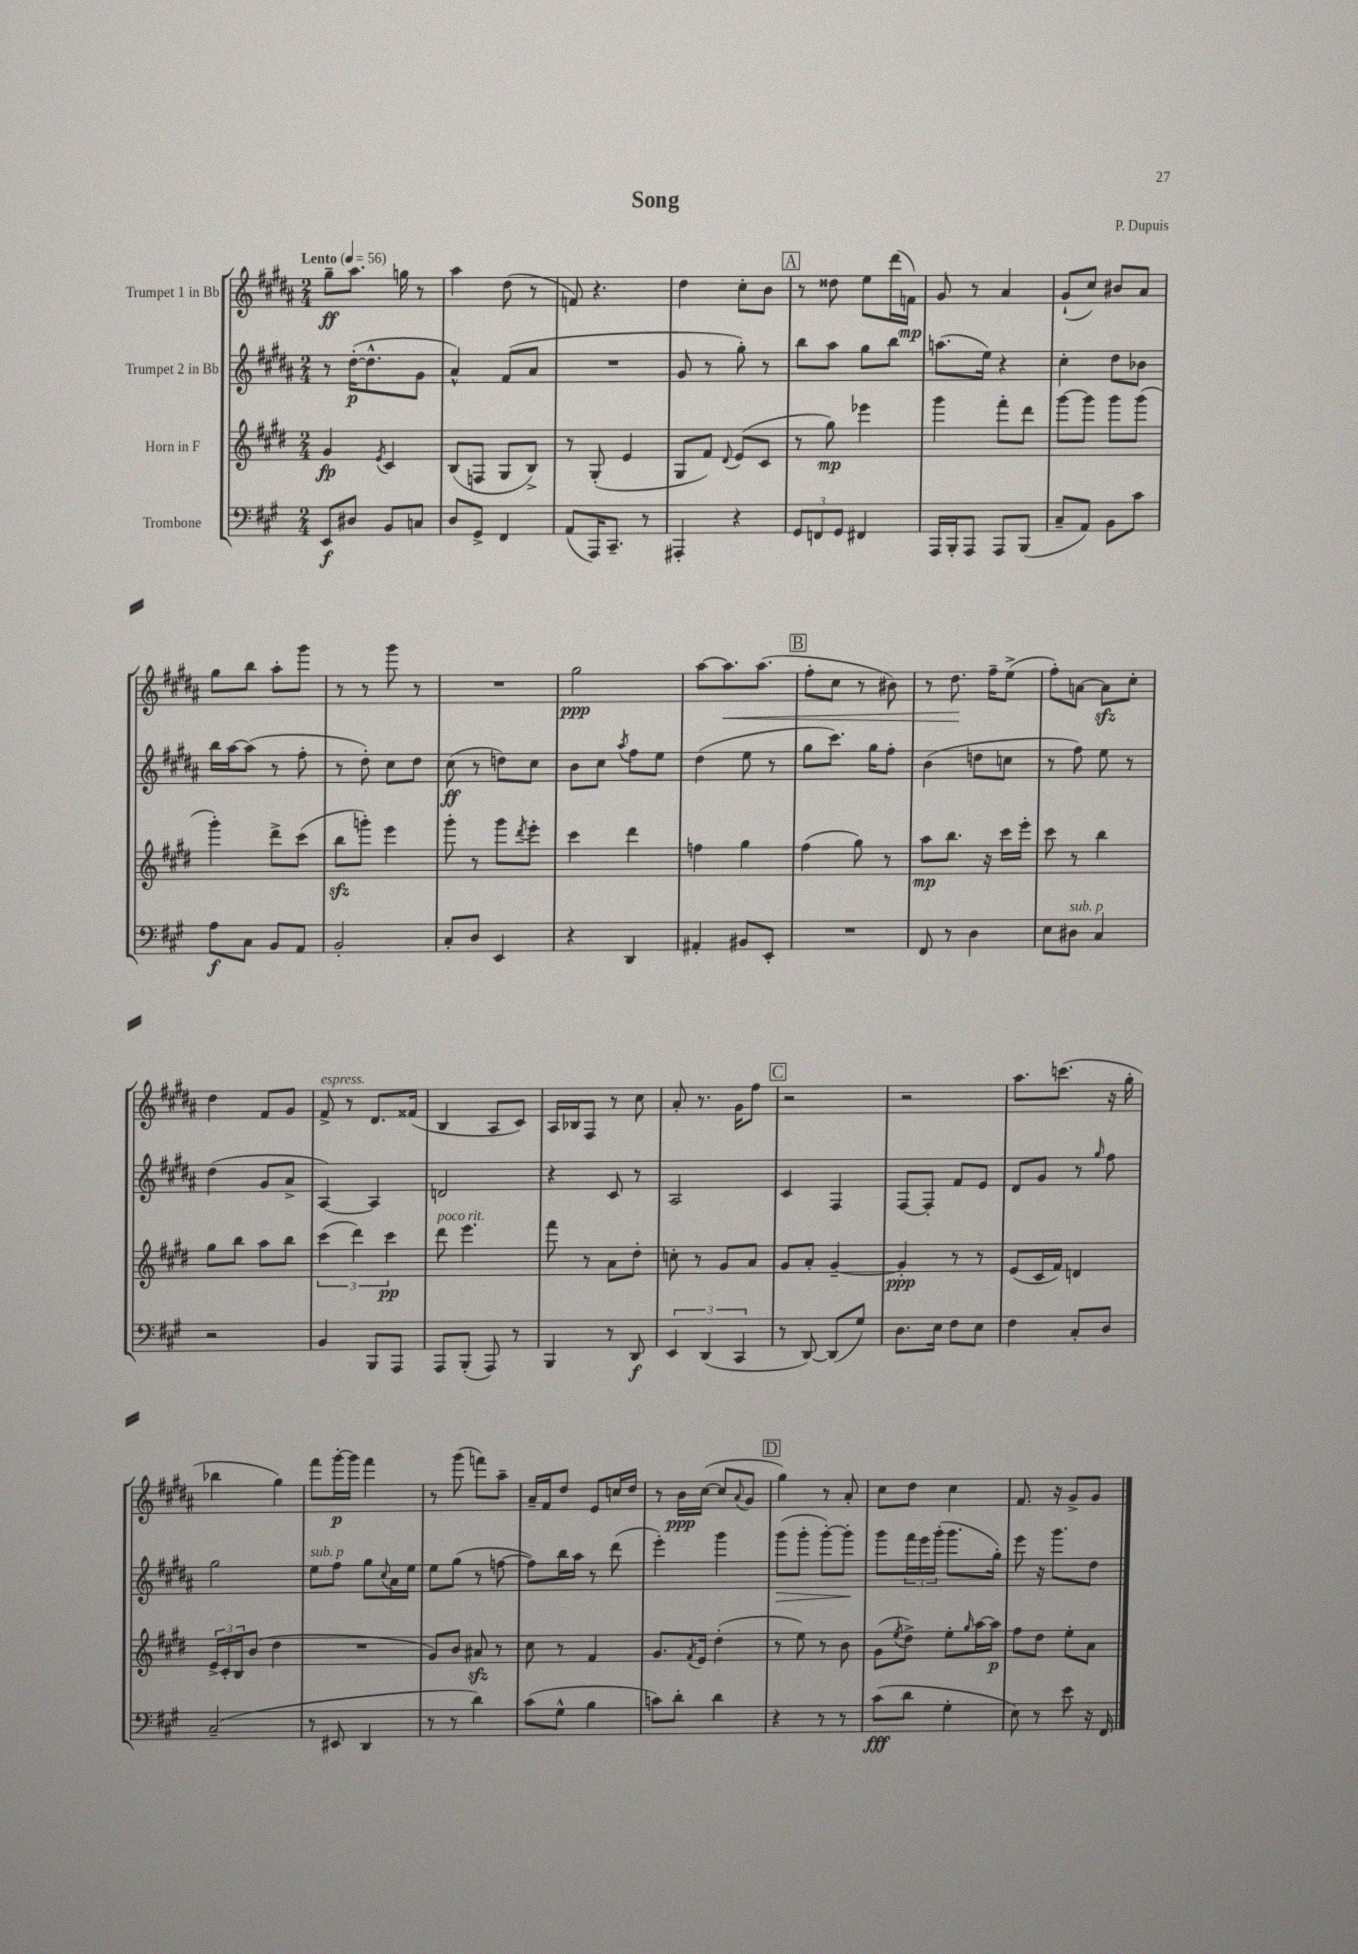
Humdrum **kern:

**kern	**kern	**kern	**kern
*staff4	*staff3	*staff2	*staff1
*clefF4	*clefG2	*clefG2	*clefG2
*k[f#c#g#]	*k[f#c#g#d#]	*k[f#c#g#d#a#]	*k[f#c#g#d#a#]
*M2/4	*M2/4	*M2/4	*M2/4
*MM56	*MM56	*MM56	*MM56
8EE	4g#	8r	8gg#~
8D#	.	([16dd#'	8.aa#
.	.	8.dd#^^]	.
.	8qe	.	.
8BB	4c#	.	.
.	.	.	16gg
8C	.	8g#	8r
=	=	=	=
8D	(8B	4a#^^)	4aa#
8GG#^	8F	.	.
4FF#	8G#	(8f#	(8dd#
.	8B^)	8a#	8r
=	=	=	=
(8AA	8r	2r	8f)
16AAA)	(8G#'	.	4.r
8.CC#~	.	.	.
.	4e	.	.
8r	.	.	.
=	=	=	=
4AAA#'	8G#	8g#	4dd#
.	8f#)	8r	.
.	8qqd#	.	.
4r	(8e	8gg#')	8cc#'
.	8c#	8r	8b
=	=	=	=
12GG#	8r	8bb	8r
12FF	.	.	.
.	8gg#)	8aa#	8dd##
12GG#	.	.	.
4FF#	4eee-	8gg#	8ee
.	.	8bb	(16ddd#
.	.	.	16f)
=	=	=	=
16AAA	4ggg#	(8.aa	8g#
16BBB'	.	.	.
8AAA	.	.	8r
.	.	16ee)	.
8AAA	8fff#'	4r	4a#
(8BBB	8ddd#	.	.
=	=	=	=
8C#~	[8ggg#	4cc#'	(8g#`
8AA)	8ggg#]	.	8cc#)
8BB	8ggg#	8dd#	8b#
8c#	(8ggg#	8b-	8a#
=	=	=	=
8A	4ggg#')	16bb	8gg#
.	.	[16aa#	.
8C#	.	(8aa#]	8bb
8BB	8ddd#^	8r	8aa#'
8AA	(8ccc#	8ff#'	8ggg#
=	=	=	=
2BB'	8bb	8r	8r
.	8ggg')	8dd#')	8r
.	4eee	8cc#	8ggg#
.	.	8dd#	8r
=	=	=	=
8C#'	8ggg#'	(8cc#	2r
8D	8r	8r	.
4EE	8ggg#	8dd)	.
.	8qddd#	.	.
.	8eee'	8cc#	.
=	=	=	=
4r	4ccc#	8b	2gg#
.	.	8cc#	.
.	.	8qaa#	.
4DD	4ddd#	8ff#	.
.	.	8ee	.
=	=	=	=
4AA#'	4ff	(4dd#	[8aa#
.	.	.	8.aa#]
8BB#	4gg#	8ee	.
.	.	.	(8.aa#
8EE'	.	8r	.
=	=	=	=
2r	(4ff#	8gg#	8ff#'
.	.	8.ccc#)	8cc#
.	8gg#)	.	8r
.	.	16gg#	.
.	8r	8ff#'	8b#)
=	=	=	=
8FF#	8aa	(4b	8r
8r	8.bb	.	8.dd#
4D	.	8dd	.
.	16r	.	16ff#~
.	16ccc#	8cc	(8ee^
.	16eee'	.	.
=	=	=	=
8E	8ccc#	8r	8ff#')
8D#	8r	8ff#)	[8a
4C#	4bb	8ee	8a]
.	.	8r	8cc#'
=	=	=	=
2r	8gg#	(4dd#	4dd#
.	8bb	.	.
.	8aa	8g#	8f#
.	8bb	8a#^	8g#
=	=	=	=
4BB	(6ccc#	[4A#)	8f#^
.	.	.	8r
.	6ddd#)	.	.
8BBB	.	4A#]	8.d#
.	6ccc#	.	.
8AAA	.	.	.
.	.	.	(16f##
=	=	=	=
8AAA	8ddd#	2d	4B
(8BBB'	4.eee	.	.
8AAA)	.	.	8A#
8r	.	.	8c#)
=	=	=	=
4BBB	8fff#	4r	16A#
.	.	.	16B-
.	8r	.	8F#
8r	8a	8c#	8r
8DD	8dd#'	8r	8cc#
=	=	=	=
6EE	8cc'	2A#	8a#'
.	8r	.	8.r
(6DD	.	.	.
.	8g#	.	.
.	.	.	16g#
6CC#	.	.	.
.	8a	.	8ff#
=	=	=	=
8r	8g#	4c#	2r
[8DD)	8a'	.	.
(8DD]	[4g#~	4F#	.
8G#)	.	.	.
=	=	=	=
8.D	4g#']	[8F#	2r
.	.	8F#']	.
16E	.	.	.
8F#	8r	8f#	.
8E	8r	8e	.
=	=	=	=
4F#	(8e	8d#	8.aa#
.	16c#	8g#	.
.	16f#)	.	(8.ccc
8C#'	4d	8r	.
.	.	16qqgg#	.
8D	.	8ff#	16r
.	.	.	16gg#'
=	=	=	=
(2C#~	24e^	2gg#	4bb-
.	24c#'	.	.
.	24B	.	.
.	(8b	.	.
.	4dd#	.	4gg#)
=	=	=	=
8r	2r	8ee	8fff#
8EE#	.	8ff#	[16ggg#'
.	.	.	16ggg#]
4DD	.	8gg#	4fff#
.	.	8qqcc#	.
.	.	16a#	.
.	.	16ee	.
=	=	=	=
8r	8g#)	8ee	8r
8r	8b	(8gg#	(8ggg#
4d)	8a#	8r	8fff)
.	8r	[8ff	8aa#~
=	=	=	=
(8c#	8cc#	8ff])	16a#~
.	.	.	16f#
8G#^^	8r	16bb	8dd#
.	.	16aa#	.
4B	4f#	8r	8e
.	.	(8ddd#	16cc
.	.	.	16dd#
=	=	=	=
8c)	8.g#	4eee')	8r
8d'	.	.	16b
.	8qf#	.	.
.	16e	.	([16cc#
4d	(4dd#'	4ggg#	8cc#]
.	.	.	8qqa#
.	.	.	8g#
=	=	=	=
4r	8r	(8ggg#	4gg#)
.	8ee)	8ggg#'	.
8r	8r	[8ggg#')	8r
8r	8b	8ggg#']	8a#'
=	=	=	=
(8c#	(8g#	8ggg#	8cc#
.	8qee	.	.
8d	8dd#^)	24fff#	8dd#
.	.	24eee	.
.	.	(24ggg#'	.
4G#'	8ee'	8.ggg#	4cc#
.	16qqgg#	.	.
.	[16aa	.	.
.	16aa]	16gg#')	.
=	=	=	=
8E)	8ff#	8eee	8.f#
8r	8dd#	16r	.
.	.	8.ggg#	16r
8e	8ee'	.	8g#^
16r	8a	8dd#	8g#
16FF#	.	.	.
==	==	==	==
*-	*-	*-	*-
